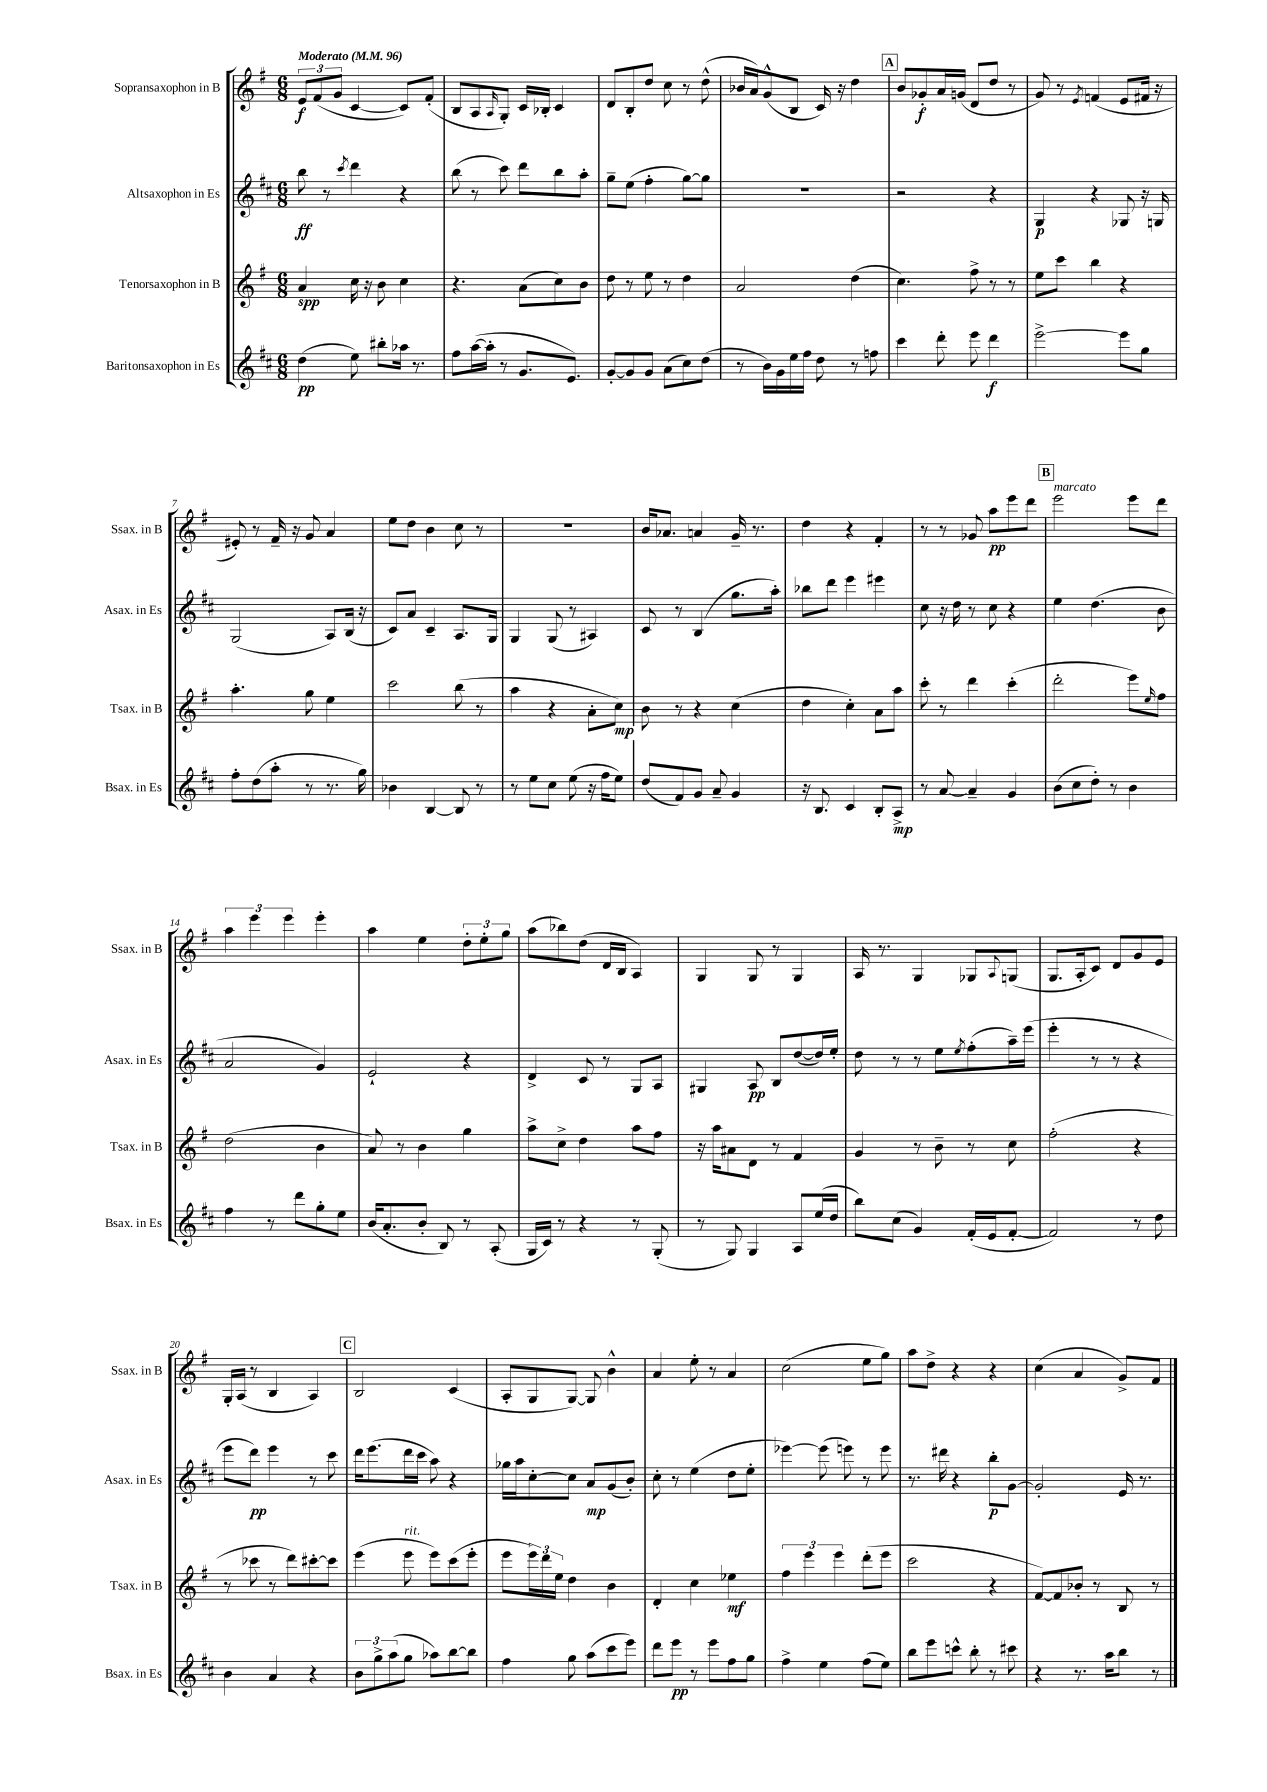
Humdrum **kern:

**kern	**dynam	**kern	**dynam	**kern	**dynam	**kern	**dynam
*part4	*part4	*part3	*part3	*part2	*part2	*part1	*part1
*staff4	*staff4	*staff3	*staff3	*staff2	*staff2	*staff1	*staff1
*I"Baritonsaxophon in Es	*	*I"Tenorsaxophon in B	*	*I"Altsaxophon in Es	*	*I"Sopransaxophon in B	*
*I'Bsax. in Es	*	*I'Tsax. in B	*	*I'Asax. in Es	*	*I'Ssax. in B	*
*clefG2	*	*clefG2	*	*clefG2	*	*clefG2	*
*k[f#c#]	*	*k[f#]	*	*k[f#c#]	*	*k[f#]	*
*M6/8	*	*M6/8	*	*M6/8	*	*M6/8	*
*MM96	*	*MM96	*	*MM96	*	*MM96	*
=1	=1	=1	=1	=1	=1	=1	=1
!	!	!	!	!	!	!LO:TX:a:B:t=Moderato	!
(4dd\	pp	4a/	spp	8bb\	ff	12e/L	f
.	.	.	.	.	.	(12f#/	.
.	.	.	.	8r	.	.	.
.	.	.	.	.	.	12g/J	.
.	.	.	.	8qccc#/	.	.	.
8ee\)	.	16cc\	.	4ddd\	.	[4c/	.
.	.	16r	.	.	.	.	.
8bb#X'\L	.	8b\	.	.	.	.	.
16aa-X\Jk	.	4cc\	.	4r	.	8c/L])	.
8.r	.	.	.	.	.	.	.
.	.	.	.	.	.	(8f#'/J	.
=2	=2	=2	=2	=2	=2	=2	=2
8ff#\L	.	4.r	.	(8bb\	.	8B/L	.
([16aa\L	.	.	.	8r	.	8A/	.
16aa'\JJ]	.	.	.	.	.	.	.
.	.	.	.	.	.	16qqA/	.
8r	.	.	.	8ccc#\)	.	8G'/J)	.
8.g/L	.	(8a\L	.	8ddd\L	.	16c/LL	.
.	.	.	.	.	.	16B-X'/JJ	.
.	.	8cc\)	.	8bb\	.	4c/	.
8.e/J)	.	.	.	.	.	.	.
.	.	8b\J	.	8aa'\J	.	.	.
=3	=3	=3	=3	=3	=3	=3	=3
[8g'/L	.	8dd\	.	8gg~\L	.	8d/L	.
8g/]	.	8r	.	(8ee\J	.	8B'/	.
8g/J	.	8ee\	.	4ff#'\	.	8dd/J	.
(8a\L	.	8r	.	.	.	8cc\	.
8cc#\)	.	4dd\	.	[8gg\L)	.	8r	.
(8dd\J	.	.	.	8gg\J]	.	(8dd^^\	.
=4	=4	=4	=4	=4	=4	=4	=4
8r	.	2a/	.	2.r	.	16b-X/LL	.
.	.	.	.	.	.	16a/J)	.
16b\LL)	.	.	.	.	.	(8g^^/	.
16g\	.	.	.	.	.	.	.
16ee\	.	.	.	.	.	8B/J	.
16ff#\JJ	.	.	.	.	.	.	.
8dd\	.	.	.	.	.	16c/)	.
.	.	.	.	.	.	16r	.
8r	.	(4dd\	.	.	.	4dd\	.
8ffn\	.	.	.	.	.	.	.
!!LO:REH:place=s1:t=A
=5	=5	=5	=5	=5	=5	=5	=5
4ccc#\	.	4.cc\)	.	2r	.	8b/L	.
.	.	.	.	.	.	8g-X'/	f
8ddd'\	.	.	.	.	.	16a/L	.
.	.	.	.	.	.	(16gn/JJ	.
8eee\	.	8ff#^\	.	.	.	8d/L	.
4ddd\	f	8r	.	4r	.	8dd/J	.
.	.	8r	.	.	.	8r	.
=6	=6	=6	=6	=6	=6	=6	=6
[2eee^\	.	8ee\L	.	4G/	p	8g/)	.
.	.	8ccc\J	.	.	.	8r	.
.	.	.	.	.	.	8qe/	.
.	.	4bb\	.	4r	.	(4fn/	.
8eee\L]	.	4r	.	8G-X/	.	8e/L	.
8gg\J	.	.	.	16r	.	16f#X/Jk	.
.	.	.	.	16Gn/	.	16r	.
!!LO:LB:g=z
=7	=7	=7	=7	=7	=7	=7	=7
8ff#'\L	.	4.aa'\	.	(2G/	.	8e#X'/)	.
(8dd\	.	.	.	.	.	8r	.
8aa'\J	.	.	.	.	.	16f#~/	.
.	.	.	.	.	.	16r	.
8r	.	8gg\	.	.	.	8g/	.
8.r	.	4ee\	.	8A/L)	.	4a/	.
.	.	.	.	(16B/Jk	.	.	.
16gg\)	.	.	.	16r	.	.	.
=8	=8	=8	=8	=8	=8	=8	=8
4b-X\	.	2ccc\	.	8c#/L)	.	8ee\L	.
.	.	.	.	8a/J	.	8dd\J	.
[4B/	.	.	.	4c#~/	.	4b\	.
8B/]	.	(8bb\	.	8.A/L	.	8cc\	.
8r	.	8r	.	.	.	8r	.
.	.	.	.	16G/Jk	.	.	.
=9	=9	=9	=9	=9	=9	=9	=9
8r	.	4aa\	.	4G/	.	2.r	.
8ee\L	.	.	.	.	.	.	.
8cc#\J	.	4r	.	(8G/	.	.	.
(8ee\	.	.	.	8r	.	.	.
16r	.	8a'\L	.	4A#X/)	.	.	.
16ff#\KL	.	.	.	.	.	.	.
8ee\J)	.	8cc\J)	mp	.	.	.	.
=10	=10	=10	=10	=10	=10	=10	=10
(8dd/L	.	8b\	.	8c#/	.	16b/KL	.
.	.	.	.	.	.	8.a-X/J	.
8f#/)	.	8r	.	8r	.	.	.
8g/J	.	4r	.	(4B/	.	4an/	.
8a~/	.	.	.	.	.	.	.
4g/	.	(4cc\	.	8.gg\L	.	16g~/	.
.	.	.	.	.	.	8.r	.
.	.	.	.	16aa'\Jk)	.	.	.
=11	=11	=11	=11	=11	=11	=11	=11
16r	.	4dd\	.	8bb-X\L	.	4dd\	.
8.B/	.	.	.	.	.	.	.
.	.	.	.	8ddd\J	.	.	.
4c#/	.	4cc'\)	.	4eee\	.	4r	.
8B'/L	.	8a\L	.	4eee#X\	.	4f#'/	.
8A^/J	mp	8aa\J	.	.	.	.	.
=12	=12	=12	=12	=12	=12	=12	=12
8r	.	8ccc'\	.	8cc#\	.	8r	.
[8a/	.	8r	.	16r	.	8r	.
.	.	.	.	16dd\	.	.	.
4a~/]	.	4ddd\	.	8r	.	8g-X/	.
.	.	.	.	8cc#\	.	8aa\L	pp
4g/	.	(4ccc'\	.	4r	.	8eee\	.
.	.	.	.	.	.	8ddd\J	.
!!LO:REH:place=s1:t=B
=13	=13	=13	=13	=13	=13	=13	=13
!	!	!	!	!	!	!LO:TX:a:i:t=marcato	!
(8b\L	.	2ddd'\	.	4ee\	.	2eee\	.
8cc#\	.	.	.	.	.	.	.
8dd'\J)	.	.	.	(4.dd\	.	.	.
8r	.	.	.	.	.	.	.
4b\	.	8eee\L)	.	.	.	8eee\L	.
.	.	16qqee/	.	.	.	.	.
.	.	8ff#\J	.	8b\	.	8ddd\J	.
!!LO:LB:g=z
=14	=14	=14	=14	=14	=14	=14	=14
4ff#\	.	(2dd\	.	2a/	.	6aa\	.
.	.	.	.	.	.	6eee\	.
8r	.	.	.	.	.	.	.
.	.	.	.	.	.	6eee\	.
8ddd\L	.	.	.	.	.	.	.
8gg'\	.	4b\	.	4g/)	.	4eee'\	.
8ee\J	.	.	.	.	.	.	.
=15	=15	=15	=15	=15	=15	=15	=15
(16b/KL	.	8a/)	.	2e`/	.	4aa\	.
8.a'/	.	.	.	.	.	.	.
.	.	8r	.	.	.	.	.
8b'/J	.	4b\	.	.	.	4ee\	.
8B/)	.	.	.	.	.	.	.
8r	.	4gg\	.	4r	.	12dd'\L	.
.	.	.	.	.	.	12ee'\	.
(8A'/	.	.	.	.	.	.	.
.	.	.	.	.	.	12gg\J	.
=16	=16	=16	=16	=16	=16	=16	=16
16G/LL	.	8aa^\L	.	4d^/	.	(8aa\L	.
16c#/JJ)	.	.	.	.	.	.	.
8r	.	8cc^\J	.	.	.	8bb-X\)	.
4r	.	4dd\	.	8c#/	.	(8dd\J	.
.	.	.	.	8r	.	16d/LL	.
.	.	.	.	.	.	16B/JJ	.
8r	.	8aa\L	.	8G/L	.	4A/)	.
(8G'/	.	8ff#\J	.	8A/J	.	.	.
=17	=17	=17	=17	=17	=17	=17	=17
8r	.	16r	.	4G#X/	.	4G/	.
.	.	16aa\KL	.	.	.	.	.
8G/)	.	8a#X\	.	.	.	.	.
4G/	.	8d\J	.	8A/	pp	8G/	.
.	.	8r	.	8B/L	.	8r	.
8A/L	.	4f#/	.	([8dd/	.	4G/	.
(16ee/L	.	.	.	16dd/L])	.	.	.
16dd/JJ	.	.	.	16ee'/JJ	.	.	.
=18	=18	=18	=18	=18	=18	=18	=18
8bb\L)	.	4g/	.	8dd\	.	16A/	.
.	.	.	.	.	.	8.r	.
(8cc#\J	.	.	.	8r	.	.	.
4g/)	.	8r	.	8r	.	4G/	.
.	.	8b~\	.	8ee\L	.	.	.
.	.	.	.	8qee/	.	.	.
(16f#'/LL	.	8r	.	(8ff#'\	.	8G-X/L	.
16e/J	.	.	.	.	.	.	.
.	.	.	.	.	.	8qqA/	.
[8f#'/J	.	8cc\	.	16aa~\L)	.	(8Gn/J	.
.	.	.	.	(16eee\JJ	.	.	.
=19	=19	=19	=19	=19	=19	=19	=19
2f#/])	.	(2ff#'\	.	4eee'\	.	8.G/L	.
.	.	.	.	.	.	16A'/k	.
.	.	.	.	8r	.	8c/J)	.
.	.	.	.	8r	.	8d/L	.
8r	.	4r	.	4r	.	8g/	.
8dd\	.	.	.	.	.	8e/J	.
!!LO:LB:g=z
=20	=20	=20	=20	=20	=20	=20	=20
4b\	.	8r	.	8eee\L	.	16G'/LL	.
.	.	.	.	.	.	(16A/JJ	.
.	.	8ccc-X\	.	8ddd\J)	pp	8r	.
4a/	.	8r	.	4eee\	.	4B/	.
.	.	8ddd\L)	.	.	.	.	.
4r	.	[8ccc#X'\	.	8r	.	4A/)	.
.	.	8ccc#\J]	.	8ccc#\	.	.	.
!!LO:REH:place=s1:t=C
=21	=21	=21	=21	=21	=21	=21	=21
12b\L	.	(4eee\	.	16ddd\KL	.	2B/	.
.	.	.	.	(8.eee\	.	.	.
12gg^\	.	.	.	.	.	.	.
(12aa\	.	.	.	.	.	.	.
!	!	!LO:TX:a:i:t=rit.	!	!	!	!	!
8gg\J	.	8eee\	.	16ddd\L	.	.	.
.	.	.	.	16ccc#\JJ	.	.	.
8aa-X\L)	.	8eee\L)	.	8aa\)	.	.	.
[8bb\	.	(8ccc\	.	4r	.	(4c/	.
8bb\J]	.	8eee'\J	.	.	.	.	.
=22	=22	=22	=22	=22	=22	=22	=22
4ff#\	.	8eee\L	.	16gg-X\LL	.	8A'/L	.
.	.	.	.	16aa\J	.	.	.
.	.	24eee\L)	.	[8cc#'\	.	8G/	.
.	.	24ddd\	.	.	.	.	.
.	.	24ee\JJ	.	.	.	.	.
8gg\	.	4dd\	.	8cc#\J]	.	[8G/J)	.
(8aa\L	.	.	.	8a/L	mp	8G/]	.
8ccc#\	.	4b\	.	(8g/	.	4b^^\	.
8eee\J)	.	.	.	8b'/J)	.	.	.
=23	=23	=23	=23	=23	=23	=23	=23
8ddd\L	.	4d'/	.	8cc#'\	.	4a/	.
8eee\J	pp	.	.	8r	.	.	.
8r	.	4cc\	.	(4ee\	.	8ee'\	.
8eee\L	.	.	.	.	.	8r	.
8ff#\	.	4ee-X\	mf	8dd\L	.	4a/	.
8gg\J	.	.	.	8ee'\J	.	.	.
=24	=24	=24	=24	=24	=24	=24	=24
4ff#^\	.	6ff#\	.	[4eee-X\)	.	(2cc\	.
.	.	6eee\	.	.	.	.	.
4ee\	.	.	.	(8eee-\]	.	.	.
.	.	6eee\	.	.	.	.	.
.	.	.	.	8eeen\)	.	.	.
(8ff#\L	.	(8ddd'\L	.	8r	.	8ee\L	.
8ee\J)	.	8eee\J	.	8eee\	.	8gg\J)	.
=25	=25	=25	=25	=25	=25	=25	=25
8bb\L	.	2ccc\	.	8.r	.	8aa\L	.
8eee\	.	.	.	.	.	8dd^\J	.
.	.	.	.	16ddd#X\	.	.	.
8cccn^^\J	.	.	.	4r	.	4r	.
8bb'\	.	.	.	.	.	.	.
8r	.	4r	.	8bb'\L	p	4r	.
8ccc#X\	.	.	.	[8g\J	.	.	.
=26	=26	=26	=26	=26	=26	=26	=26
4r	.	[8f#/L)	.	2g'/]	.	(4cc\	.
.	.	8f#/]	.	.	.	.	.
8.r	.	8b-X'/J	.	.	.	4a/	.
.	.	8r	.	.	.	.	.
16aa\KL	.	.	.	.	.	.	.
8bb\J	.	8B/	.	16e/	.	8g^/L)	.
.	.	.	.	8.r	.	.	.
8r	.	8r	.	.	.	8f#/J	.
==	==	==	==	==	==	==	==
*-	*-	*-	*-	*-	*-	*-	*-
